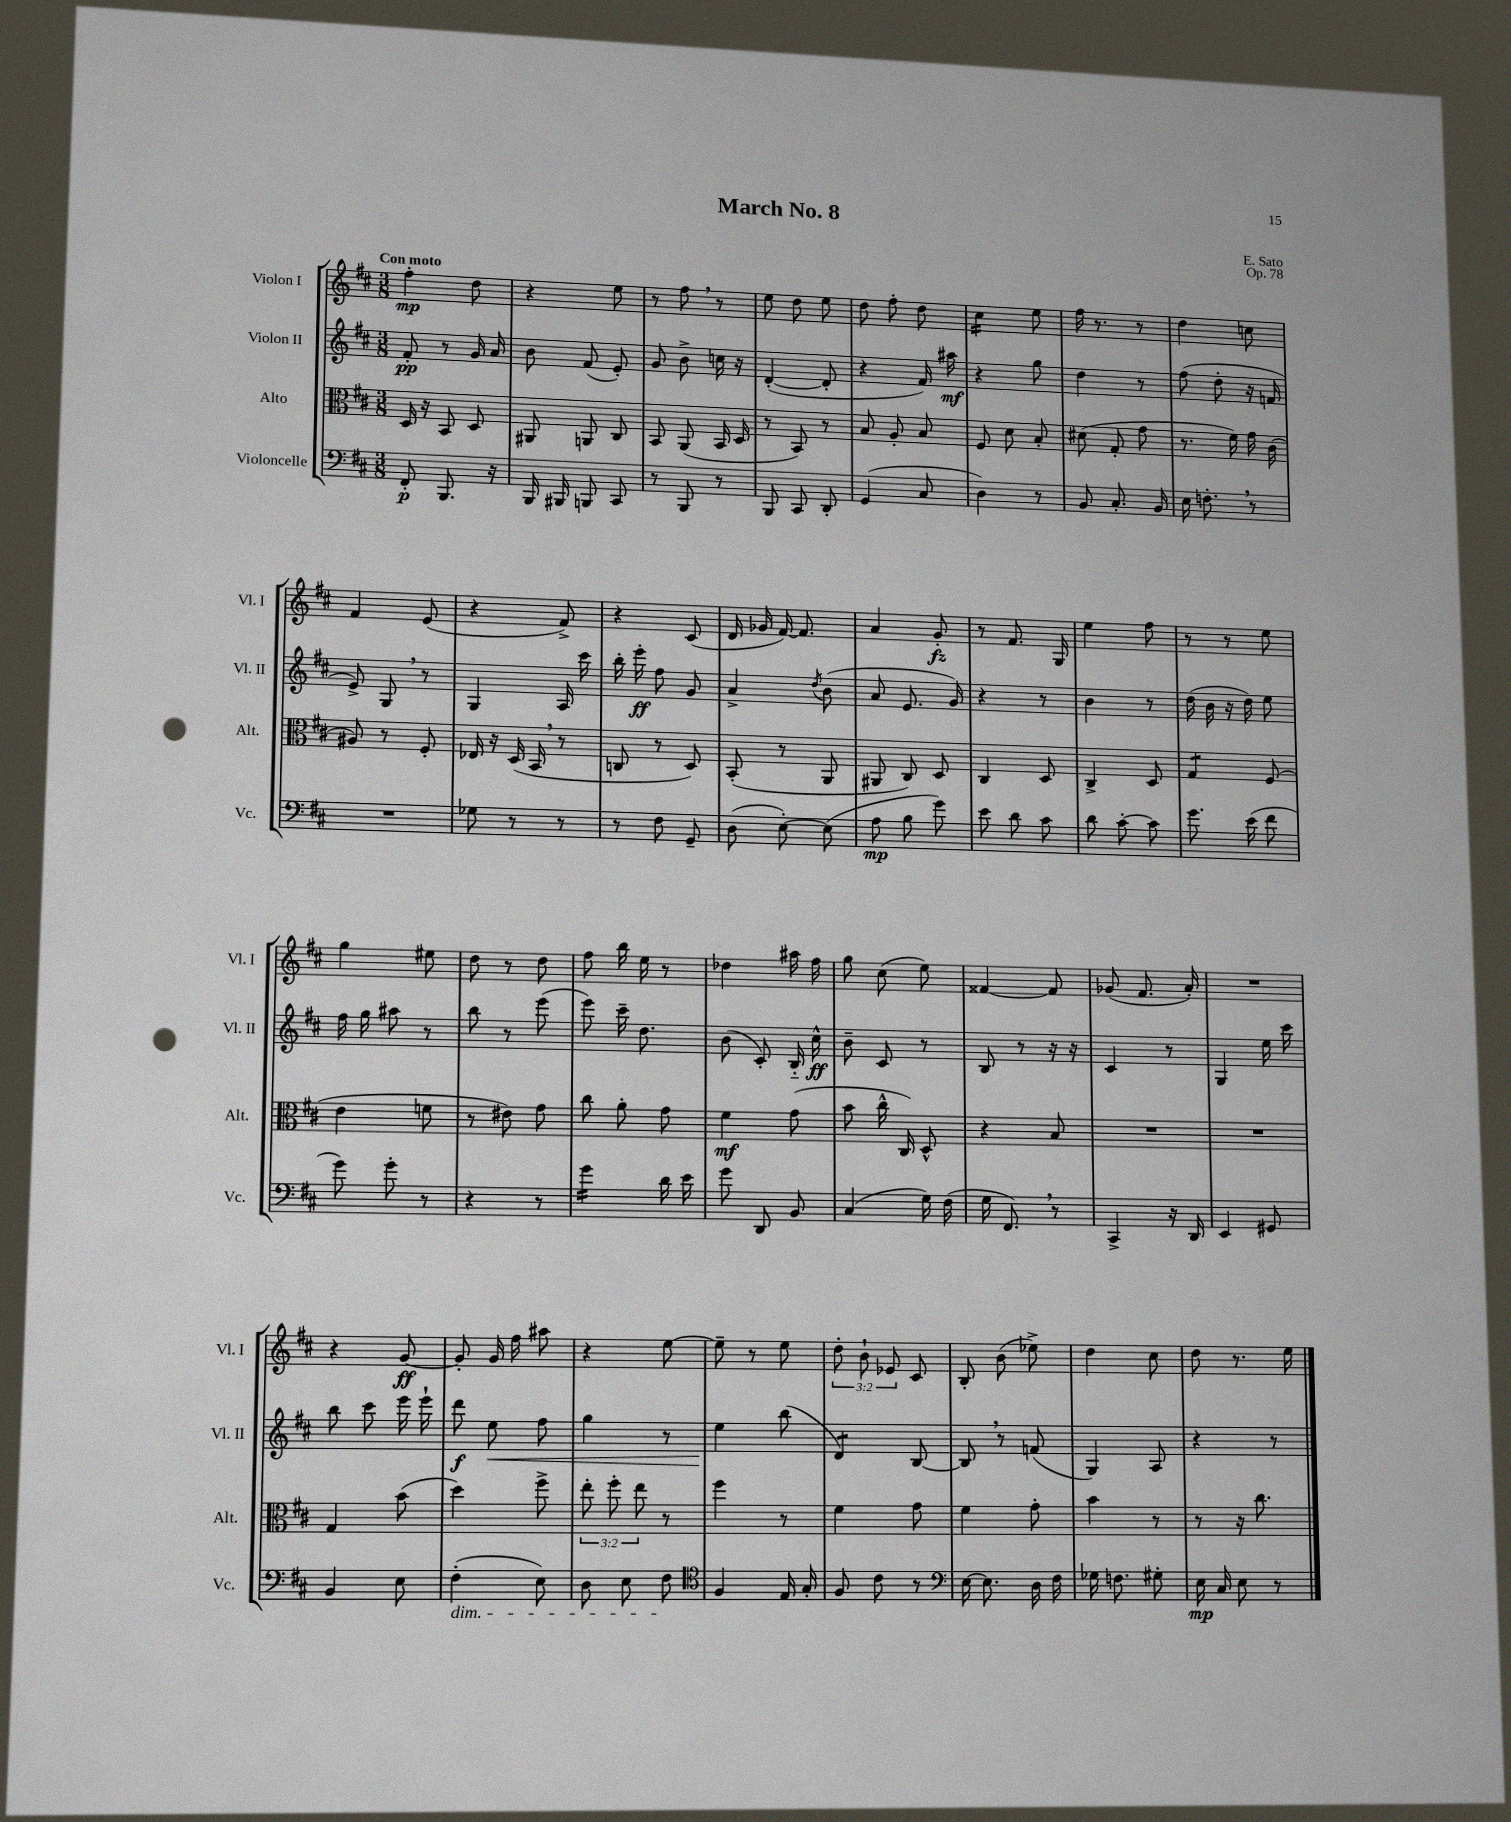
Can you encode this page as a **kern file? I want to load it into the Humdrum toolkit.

**kern	**kern	**kern	**kern
*staff4	*staff3	*staff2	*staff1
*clefF4	*clefC3	*clefG2	*clefG2
*k[f#c#]	*k[f#c#]	*k[f#c#]	*k[f#c#]
*M3/8	*M3/8	*M3/8	*M3/8
8FF#'	16D	8f#'	4ff#'
.	16r	.	.
8.BBB	8BB	8r	.
.	8D	16g	8dd
16r	.	16a	.
=	=	=	=
16BBB	8AA#	8b	4r
16BBB#	.	.	.
8BBB	8AA	(8f#	.
8CC#	8C#	8e')	8ee
=	=	=	=
8r	8BB	8g	8r
8BBB	(8AA	8b^	8ff#
8r	16BB	16cc	8r
.	16D	16r	.
=	=	=	=
8BBB	8r	([4d'	8ee
8CC#	8BB)	.	8dd
8DD'	8r	8d']	8ee
=	=	=	=
(4GG	8B	4r	8dd
.	8A'	.	8ff#'
8C#	8B	16f#)	8dd
.	.	16aa#	.
=	=	=	=
4D)	8F#	4r	4cc#
.	8d	.	.
8r	8B'	8gg	8ee
=	=	=	=
8BB	(8d#	4dd	16ff#
.	.	.	8.r
8.C#'	8G'	.	.
.	8g	8r	8r
16BB	.	.	.
=	=	=	=
16E	8.r	(8ff#	4dd
8.F'	.	.	.
.	.	8dd'	.
.	16f#)	.	.
8r	16g	16r	8cc
.	(16c#	16f	.
=	=	=	=
4.r	8A#)	8e^)	4f#
.	8r	8G	.
.	8F#'	8r	(8e
=	=	=	=
8G-	16E-	4G	4r
.	16r	.	.
8r	(16D	.	.
.	16BB	.	.
8r	8r	16A	8f#^)
.	.	16ccc#	.
=	=	=	=
8r	8C	16bb'	4r
.	.	16eee'	.
8F#	8r	8ff#	.
8GG~	8D)	8g	(8c#
=	=	=	=
(8D	(8BB'	4a^	16d
.	.	.	16g-
[8E')	8r	.	[16f#)
.	.	.	8.f#]
.	.	8qdd	.
(8E]	8AA	(8b	.
=	=	=	=
8A	8AA#	8a	4a
8B	8C#)	8.e	.
8g)	8D	.	8g'
.	.	16g)	.
=	=	=	=
8e	4C#	4r	8r
8d	.	.	8.f#
8c#	8D	8r	.
.	.	.	16G
=	=	=	=
8d	4C#^	4b	4ee
[8c#'	.	.	.
8c#]	8D	8r	8ff#
=	=	=	=
8.g	4G	(16dd	8r
.	.	16b	.
.	.	16r	8r
(16e	.	16dd)	.
8f#	(8F#	8ee	8ee
=	=	=	=
8g)	4e	16ff#	4gg
.	.	16gg	.
8g'	.	8aa#	.
8r	8f	8r	8ee#
=	=	=	=
4r	8r	8bb	8dd
.	8e#)	8r	8r
8r	8g	(8eee	8dd
=	=	=	=
4g	8cc#	8eee)	8ff#
.	8a'	16ccc#~	16bb
.	.	8.dd	16ee
16d	8g	.	8r
16e	.	.	.
=	=	=	=
8g	4f#	(8b	4dd-
8DD	.	8c#')	.
8BB	(8g	16B'~	16aa#
.	.	16cc#^^	16ff#
=	=	=	=
(4C#	8b	8b~	8gg
.	16cc#^^	8c#	(8cc#
.	16C#)	.	.
16G)	8D^^	8r	8ee)
(16F#	.	.	.
=	=	=	=
16G	4r	8B	[4f##
8.FF#)	.	.	.
.	.	8r	.
8r	8B	16r	8f##]
.	.	16r	.
=	=	=	=
4CC#^	4.r	4c#	(8g-
.	.	.	8.f#
16r	.	8r	.
16DD	.	.	16a')
=	=	=	=
4EE	4.r	4G	4.r
8GG#	.	16ee	.
.	.	16ccc#	.
=	=	=	=
4BB	4G	8bb	4r
.	.	8ccc#	.
8E	(8b	16eee	[8g
.	.	16eee`	.
=	=	=	=
(4F#'	4dd)	8ddd	8g']
.	.	8ee	16g
.	.	.	16ff#
8E)	8ff#^	8ff#	8aa#
=	=	=	=
8D	12ee'	4gg	4r
.	12ff#'	.	.
8E	.	.	.
.	12ee	.	.
8F#	8r	8r	[8ee
=	=	=	=
*clefC4	*	*	*
4F#	4ff#	4ee	8ee~]
.	.	.	8r
16E	8r	(8bb	8ee
16G'	.	.	.
=	=	=	=
8F#	4f#	4d)	12dd'
.	.	.	12b`
8c#	.	.	.
.	.	.	12e-
8r	8g	[8B	8c#
=	=	=	=
*clefF4	*	*	*
[16E	4f#	8B]	8B'
8.E]	.	.	.
.	.	8r	(8b
16D	8g'	(8f	8ee-^)
16F#	.	.	.
=	=	=	=
16G-	4b	4G)	4dd
8.F	.	.	.
8G#'	8r	8A	8cc#
=	=	=	=
16E	8r	4r	8dd
16C#	.	.	.
8E	16r	.	8.r
.	8.cc#	.	.
8r	.	8r	.
.	.	.	16ee
==	==	==	==
*-	*-	*-	*-
